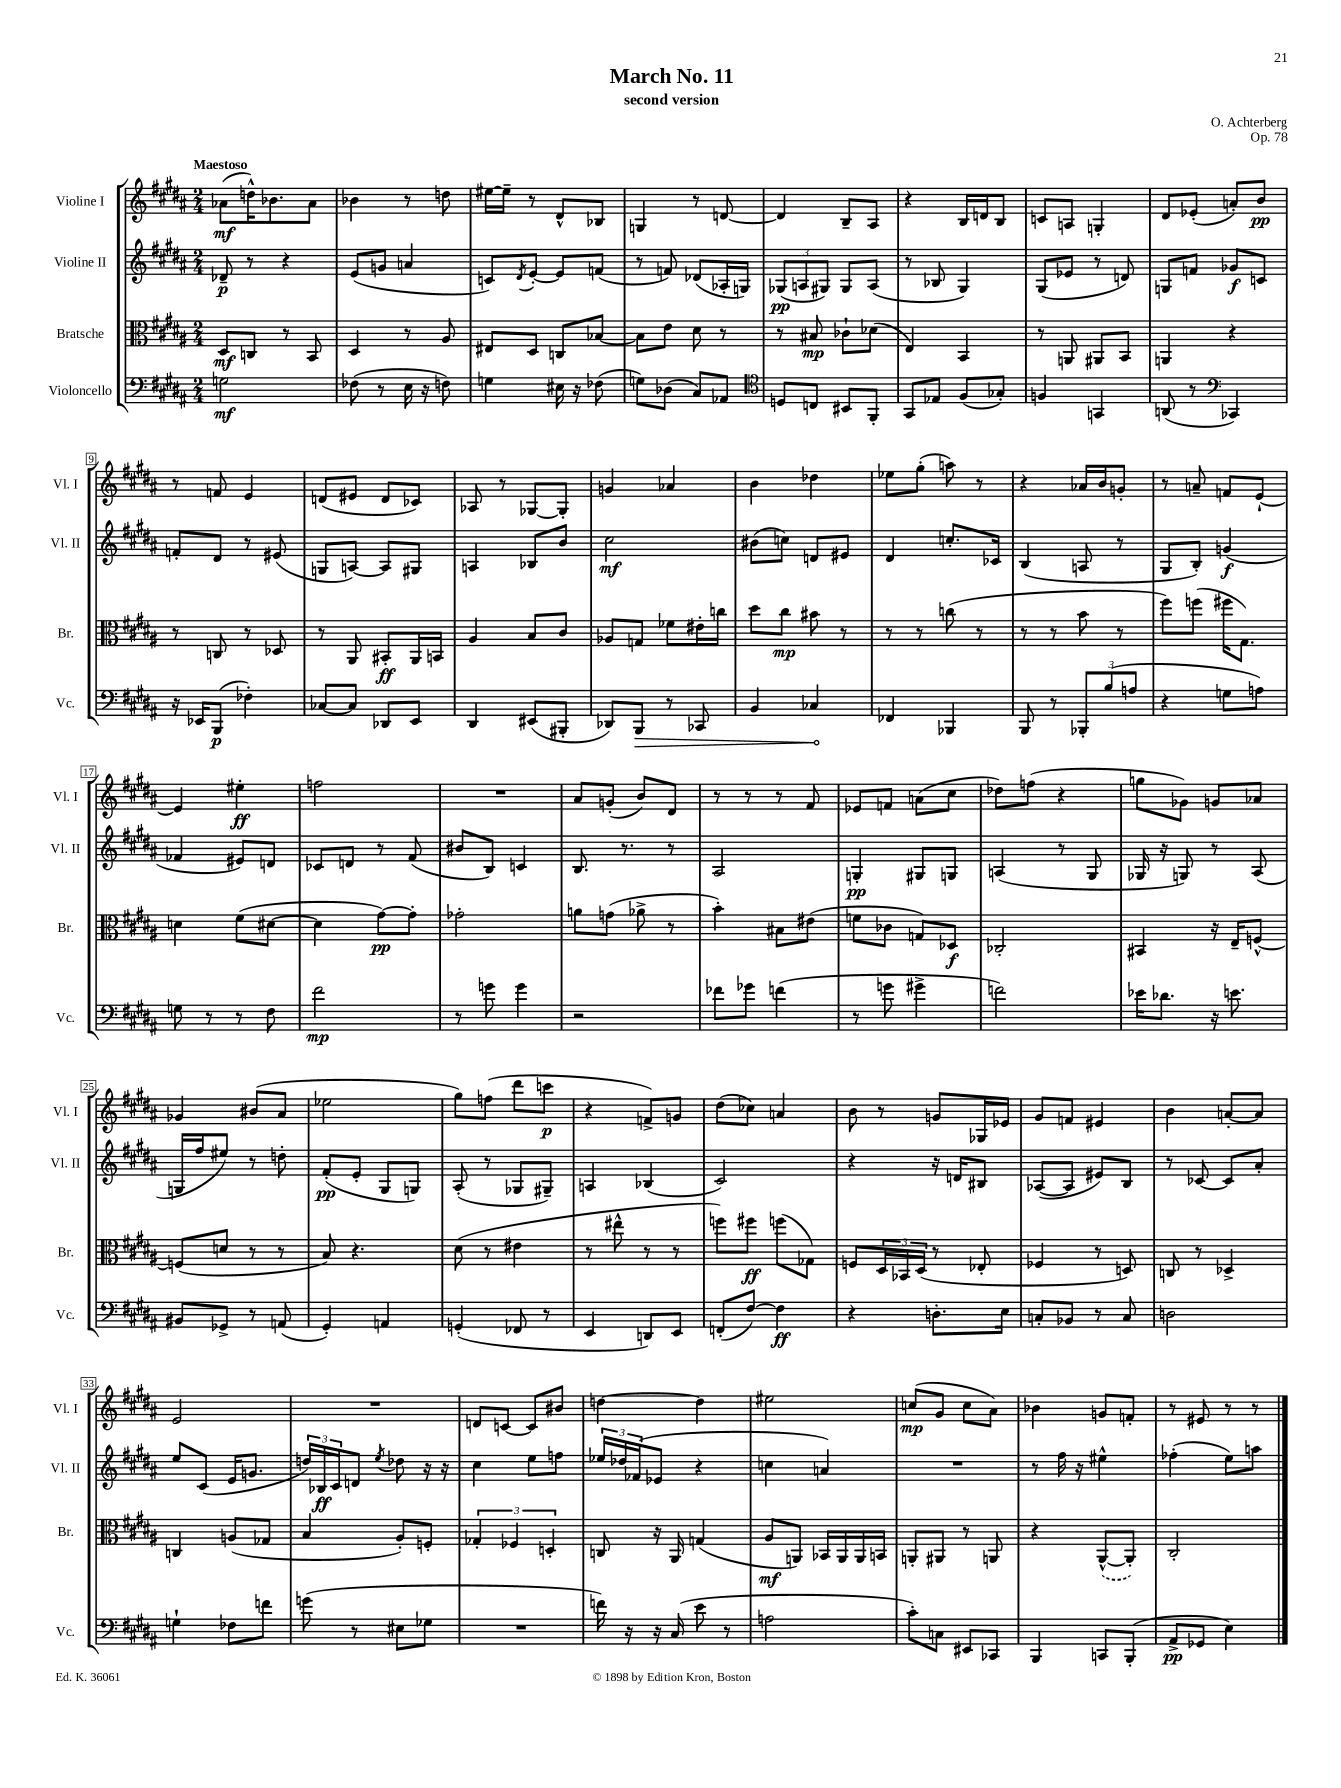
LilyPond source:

\header { title = "March No. 11" composer = "O. Achterberg" subtitle = "second version" opus = "Op. 78" }
<<
\new StaffGroup <<
\new Staff = "s0" \with { instrumentName = "Violine I" shortInstrumentName = "Vl. I" } {
    \clef treble \key b \major \numericTimeSignature \time 2/4 \tempo "Maestoso"
    aes'8\mf( d''16-^) bes'8. aes'8 |
    bes'4 r8 d''8 |
    eis''16~ eis''16-- r8 dis'8-^ bes8 |
    g4 r8 d'8~ |
    d'4 b8-- ais8 |
    r4 b16 d'16 b8 |
    c'8 a8 g4-. |
    dis'8 ees'8-.( a'8-.) b'8\pp |
    r8 f'8 e'4 |
    d'8( eis'8 d'8 ces'8) |
    aes8 r8 ges8~ ges8-. |
    g'4 aes'4 |
    b'4 des''4 |
    ees''8 gis''8-.( a''8) r8 |
    r4 aes'16 b'16 g'8-. |
    r8 a'8-- f'8 e'8~-! |
    e'4 eis''4-.\ff |
    f''2 |
    R2 |
    ais'8 g'8-.( b'8) dis'8 |
    r8 r8 r8 fis'8 |
    ees'8 f'8 a'8( cis''8 |
    des''8) f''8( r4 |
    g''8 ges'8) g'8 aes'8 |
    ges'4 bis'8( ais'8 |
    ees''2 |
    gis''8) f''8( dis'''8 c'''8\p |
    r4 f'8->) g'8 |
    dis''8( ces''8) a'4 |
    b'8 r8 g'8 ges16 ees'16 |
    gis'8 f'8 eis'4 |
    b'4 a'8~-. a'8 |
    e'2 |
    R2 |
    d'8 c'8~ c'8 bis'8 |
    d''4~ d''4 |
    eis''2 |
    c''8\mp( gis'8 c''8 ais'8) |
    bes'4 g'8 f'8-. |
    r8 eis'8 r8 r8 \bar "|." |
}
\new Staff = "s1" \with { instrumentName = "Violine II" shortInstrumentName = "Vl. II" } {
    \clef treble \key b \major \numericTimeSignature \time 2/4
    des'8--\p r8 r4 |
    e'8( g'8 a'4 |
    c'8) \acciaccatura { dis'8 } e'8~-. e'8 f'8( |
    r8 f'8) des'8( aes16-. g16) |
    \tuplet 3/2 { ges8\pp( a8 gis8) } gis8 a8( |
    r8 bes8 gis4) |
    gis8( ees'8 r8 d'8) |
    g8 f'8 ges'8\f c'8 |
    f'8-. dis'8 r8 eis'8( |
    g8 a8~) a8 gis8 |
    a4 bes8 b'8 |
    cis''2\mf |
    bis'8( c''8) d'8 eis'8 |
    dis'4 c''8.-. ces'16 |
    b4( a8 r8 |
    gis8 b8-.) g'4\f( |
    fes'4 eis'8) d'8 |
    ces'8 d'8 r8 fis'8( |
    bis'8 b8) c'4 |
    b8. r8. r8 |
    ais2 |
    g4-.\pp gis8 g8 |
    a4( r8 gis8 |
    ges16 r16 g8) r8 ais8( |
    g16 fis''16 eis''8) r8 d''8-. |
    fis'8-.\pp( e'8-. gis8 g8) |
    ais8-.( r8 ges8 gis8--) |
    a4 bes4( |
    cis'2) |
    r4 r16 d'16 bis8 |
    aes8~( aes8 eis'8) b8 |
    r8 ces'8~ ces'8 ais'8-. |
    e''8 cis'8( e'16 g'8. |
    \tuplet 3/2 { d''16) bes16\ff cis'16 } d'8 \acciaccatura { e''8 } des''8 r16 r16 |
    cis''4 e''8 f''8 |
    \tuplet 3/2 { ees''16 des''16 fes'16( } ees'8 r4 |
    c''4 a'4) |
    R2 |
    r8 fis''16 r16 eis''4-^ |
    fes''4-.( e''8) a''8 \bar "|." |
}
\new Staff = "s2" \with { instrumentName = "Bratsche" shortInstrumentName = "Br." } {
    \clef alto \key b \major \numericTimeSignature \time 2/4
    dis8\mf c8 r8 b,8 |
    dis4 r8 ais8 |
    eis8 dis8 c8 bes8~ |
    bes8 e'8 dis'8 r8 |
    r8 bis8\mp ces'8-! des'8( |
    e4) b,4 |
    r8 a,8 ais,8 b,8 |
    a,4 r4 |
    r8 c8 r8 des8 |
    r8 ais,8 bis,8-.\ff ais,16 b,16 |
    ais4 b8 cis'8 |
    aes8 g8 fes'8 eis'16-. c''16 |
    dis''8 cis''8\mp bis'8 r8 |
    r8 r8 c''8( r8 |
    r8 r8 b'8 r8 |
    fis''8) f''8( fis''16 gis8.) |
    d'4 fis'8( dis'8~ |
    dis'4 gis'8~\pp) gis'8-. |
    ges'2-. |
    a'8 g'8( aes'8-> r8 |
    b'4-.) bis8 eis'8( |
    f'8 ces'8 g8) des8\f |
    ces2-. |
    bis,4 r16 e16-- f8~-^ |
    f8( d'8 r8 r8 |
    b8) r4. |
    dis'8( r8 eis'4 |
    r8 eis''8-^ r8 r8 |
    f''8) fis''8\ff f''8( ges8) |
    f8 \tuplet 3/2 { dis16 bes,16 dis16( } r8 ees8-. |
    fes4 r8 d8) |
    c8 r8 des4-> |
    c4 a8( ges8 |
    b4 ais8-.) f8-. |
    \tuplet 3/2 { ges4-. fes4 d4-. } |
    c8 r16 ais,16 g4( |
    ais8\mf a,8) bes,16 a,16 a,16 b,16 |
    a,8-. ais,8 r8 a,8 |
    r4 \once \slurDashed ais,8~-^( ais,8-.) |
    cis2-. \bar "|." |
}
\new Staff = "s3" \with { instrumentName = "Violoncello" shortInstrumentName = "Vc." } {
    \clef bass \key b \major \numericTimeSignature \time 2/4
    g2\mf |
    fes8( r8 e16 r16 f8) |
    g4 eis16 r16 fes8( |
    g8) des8( cis8) aes,8 |
    \clef tenor d8 c8 bis,8 fis,8-. |
    gis,8 ees8 fis8( ges8-.) |
    f4 g,4 |
    a,8( r8 \clef bass ces,4) |
    r16 ees,16 b,,8\p( fes4-.) |
    ces8~ ces8 des,8 e,8 |
    dis,4 eis,8( bis,,8-. |
    des,8) \once \override Hairpin.circled-tip = ##t b,,8\> r8 ces,8 |
    b,4 ces4\! |
    fes,4 bes,,4 |
    b,,8 r8 \tuplet 3/2 { bes,,8-. b8( a8 } |
    r4 g8 a8) |
    g8 r8 r8 fis8 |
    fis'2\mp |
    r8 g'8 g'4 |
    r2 |
    fes'8 ges'8 f'4( |
    r8 g'8 gis'4-> |
    f'2) |
    ees'16 des'8. r16 e'8. |
    bis,8 ges,8-> r8 a,8( |
    gis,4-.) a,4 |
    g,4-.( fes,8 r8 |
    e,4 d,8) e,8 |
    f,8-.( fis8~) fis4\ff |
    r4 d8.-. e16 |
    c8-. bes,8 r8 c8 |
    d2 |
    g4-! fes8 f'8 |
    g'8( r8 eis8 ges8 |
    R2 |
    f'16) r16 r16 cis16( e'8 r8 |
    a2 |
    cis'8-.) c8 eis,8 ces,8 |
    b,,4 c,8 b,,8-.( |
    ais,8->\pp ges,8 e4) \bar "|." |
}
>>
>>
\layout { \context { \Score \override BarNumber.stencil = #(make-stencil-boxer 0.1 0.3 ly:text-interface::print) } }
